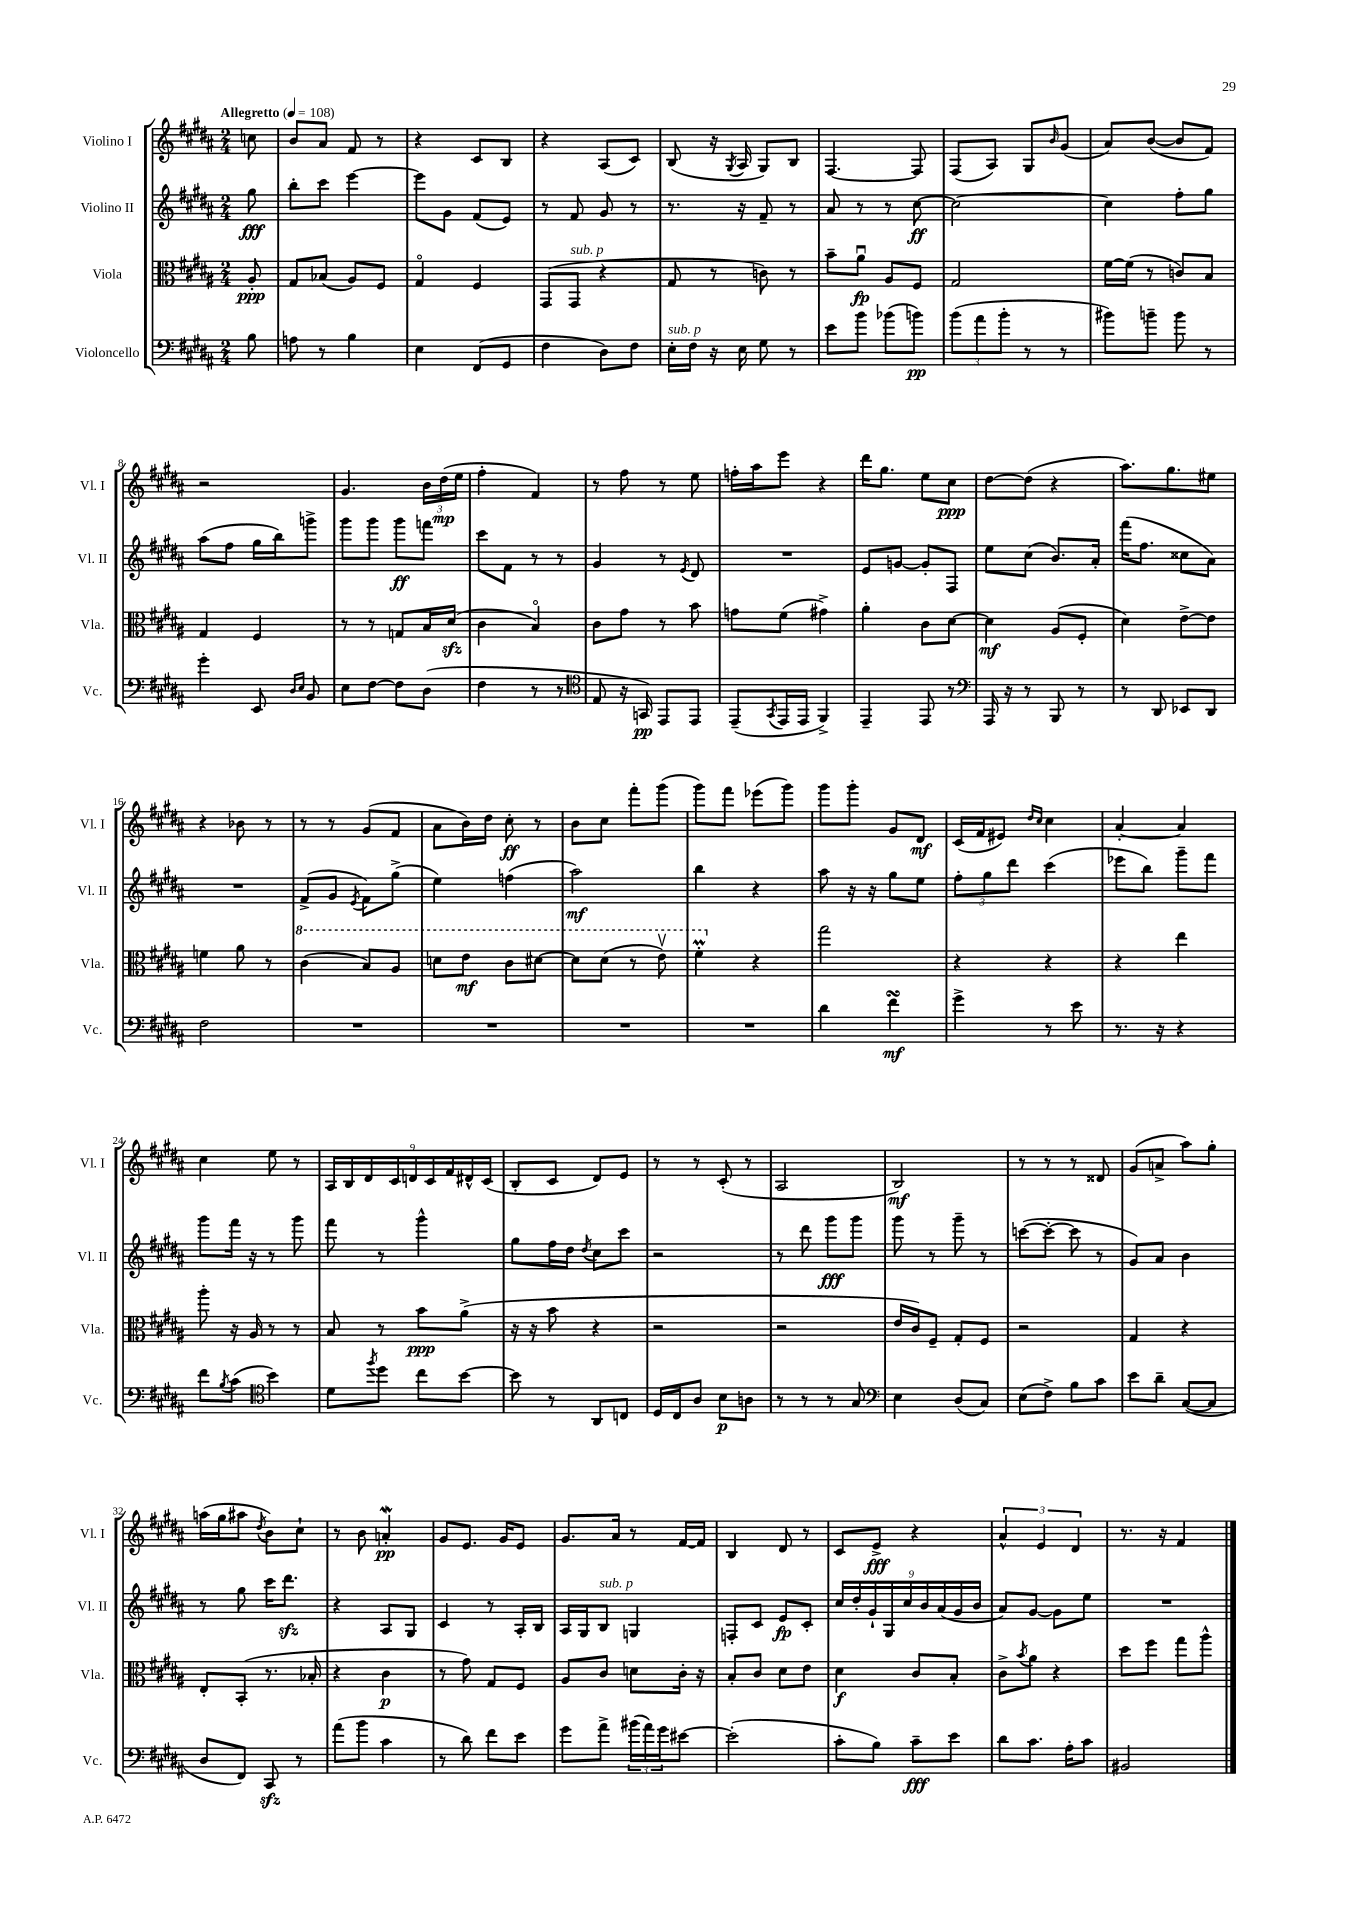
<<
\new StaffGroup <<
\new Staff = "s0" \with { instrumentName = "Violino I" shortInstrumentName = "Vl. I" } {
    \clef treble \key b \major \numericTimeSignature \time 2/4 \partial 8 \tempo "Allegretto" 4 = 108
    c''8 |
    b'8 ais'8 fis'8 r8 |
    r4 cis'8 b8 |
    r4 ais8( cis'8) |
    b8( r16 \acciaccatura { gis8 } ais16 gis8) b8 |
    fis4.~ fis8 |
    fis8( ais8) gis8 \grace { b'16 } gis'8( |
    ais'8) b'8~( b'8 fis'8) |
    r2 |
    gis'4. \tuplet 3/2 { b'16 dis''16\mp( e''16 } |
    fis''4-. fis'4) |
    r8 fis''8 r8 e''8 |
    f''16-. ais''16 e'''8 r4 |
    dis'''16 gis''8. e''8 cis''8\ppp |
    dis''8~ dis''8( r4 |
    ais''8.) gis''8. eis''8 |
    r4 bes'8 r8 |
    r8 r8 gis'8( fis'8 |
    ais'8 b'16) dis''16 cis''8-.\ff r8 |
    b'8 cis''8 fis'''8-. gis'''8( |
    gis'''8) fis'''8 ees'''8( gis'''8) |
    gis'''8 gis'''8-. gis'8 dis'8\mf |
    cis'16( fis'16 eis'8) \grace { dis''16 cis''16 } cis''4 |
    ais'4~-. ais'4 |
    cis''4 e''8 r8 |
    \tuplet 9/8 { ais16 b16 dis'16 cis'16 d'16 cis'16 fis'16 dis'16-^ cis'16( } |
    b8-. cis'8 dis'8) e'8 |
    r8 r8 cis'8-.( r8 |
    ais2 |
    b2\mf) |
    r8 r8 r8 disis'8 |
    gis'8( a'8-> ais''8) gis''8-. |
    a''16( gis''16 ais''8 \acciaccatura { dis''8 } b'8) cis''8-! |
    r8 b'8 a'4-.\mordent\pp |
    gis'8 e'8. gis'16 e'8 |
    gis'8. ais'16 r8 fis'16~ fis'16 |
    b4 dis'8 r8 |
    cis'8 e'8->\fff r4 |
    \tuplet 3/2 { ais'4-^ e'4 dis'4 } |
    r8. r16 fis'4 \bar "|." |
}
\new Staff = "s1" \with { instrumentName = "Violino II" shortInstrumentName = "Vl. II" } {
    \clef treble \key b \major \numericTimeSignature \time 2/4 \partial 8
    gis''8\fff |
    b''8-. cis'''8 e'''4~ |
    e'''8 gis'8 fis'8( e'8) |
    r8 fis'8 gis'8 r8 |
    r8. r16 fis'8-- r8 |
    ais'8 r8 r8 cis''8~\ff |
    cis''2~ |
    cis''4 fis''8-. gis''8 |
    ais''8( fis''8 gis''16 b''16) g'''8-> |
    gis'''8 gis'''8 gis'''8\ff f'''8 |
    cis'''8 fis'8 r8 r8 |
    gis'4 r8 \acciaccatura { e'8 } dis'8 |
    R2 |
    e'8 g'8~ g'8-. fis8 |
    e''8 cis''8( b'8.) ais'16-. |
    fis'''16( fis''8. cisis''8 ais'8) |
    R2 |
    fis'8->( gis'8 \acciaccatura { e'8 } fis'8) gis''8->( |
    e''4) f''4( |
    ais''2\mf) |
    b''4 r4 |
    ais''8 r16 r16 gis''8 e''8 |
    \tuplet 3/2 { fis''8-. gis''8 dis'''8 } cis'''4( |
    ees'''8 b''8) gis'''8-- fis'''8 |
    gis'''8 fis'''16 r16 r8 gis'''8 |
    fis'''8 r8 gis'''4-^ |
    gis''8 fis''16 dis''16 \acciaccatura { dis''8 } cis''8 cis'''8 |
    r2 |
    r8 dis'''8 gis'''8\fff gis'''8 |
    gis'''8 r8 gis'''8-- r8 |
    c'''8~( c'''8~-. c'''8 r8 |
    gis'8) ais'8 b'4 |
    r8 gis''8 cis'''16 dis'''8.\sfz |
    r4 ais8 gis8 |
    cis'4 r8 ais16-. b16 |
    ais16 gis16 b8^\markup { \italic "sub. p" } g4 |
    f8-. cis'8 e'8\fp cis'8-. |
    \tuplet 9/8 { cis''16 dis''16-. gis'16-! gis16 cis''16 b'16 ais'16( gis'16 b'16 } |
    ais'8) gis'8~ gis'8 e''8 |
    R2 \bar "|." |
}
\new Staff = "s2" \with { instrumentName = "Viola" shortInstrumentName = "Vla." } {
    \clef alto \key b \major \numericTimeSignature \time 2/4 \partial 8
    ais8-.\ppp |
    gis8 bes8( ais8) fis8 |
    gis4\flageolet fis4 |
    gis,8( gis,8^\markup { \italic "sub. p" } r4 |
    gis8 r8 c'8) r8 |
    b'8-- ais'8\downbow\fp ais8 fis8 |
    gis2 |
    fis'16~ fis'16( r8 c'8) b8 |
    gis4 fis4 |
    r8 r8 g8 b16 dis'16\sfz( |
    cis'4 b4\flageolet) |
    cis'8 gis'8 r8 b'8 |
    g'8 fis'8( gis'4->) |
    ais'4-. cis'8 dis'8~ |
    dis'4\mf ais8( fis8-. |
    dis'4) e'8~-> e'8 |
    f'4 ais'8 r8 |
    \ottava #1 cis''4( b'8) ais'8 |
    d''8 e''8\mf cis''8 dis''8~ |
    dis''8 dis''8( r8 e''8\upbow) |
    fis''4-.\prall \ottava #0 r4 |
    gis''2 |
    r4 r4 |
    r4 e''4 |
    ais''8-. r16 ais16 r8 r8 |
    b8 r8 b'8\ppp ais'8->( |
    r16 r16 b'8 r4 |
    r2 |
    r2 |
    e'16 cis'16) fis8-- gis8-. fis8 |
    r2 |
    gis4 r4 |
    e8-. b,8-.( r8. bes16-. |
    r4 cis'4\p |
    r8 gis'8) gis8 fis8 |
    ais8 cis'8 d'8 cis'16-. r16 |
    b8-. cis'8 dis'8 e'8 |
    dis'4\f cis'8 b8-. |
    cis'8-> \acciaccatura { b'8 } ais'8 r4 |
    dis''8 fis''8 gis''8 ais''8-^ \bar "|." |
}
\new Staff = "s3" \with { instrumentName = "Violoncello" shortInstrumentName = "Vc." } {
    \clef bass \key b \major \numericTimeSignature \time 2/4 \partial 8
    b8 |
    a8 r8 b4 |
    e4 fis,8( gis,8 |
    fis4 dis8) fis8 |
    e16-.^\markup { \italic "sub. p" } fis16 r16 e16 gis8 r8 |
    e'8 b'8 bes'8( b'8\pp) |
    \tuplet 3/2 { b'8( ais'8 b'8-. } r8 r8 |
    bis'8) b'8-- b'8 r8 |
    gis'4-. e,8 \grace { dis16 e16 } b,8 |
    e8 fis8~ fis8 dis8( |
    fis4 r8 r8 |
    \clef tenor e8 r16 g,16\pp) e,8 e,8 |
    e,8--( \acciaccatura { gis,8 } e,16 e,16 fis,4->) |
    e,4-- e,8 r8 |
    \clef bass ais,,16 r16 r8 b,,8 r8 |
    r8 dis,8 ees,8 dis,8 |
    fis2 |
    R2 |
    R2 |
    R2 |
    R2 |
    dis'4 fis'4\turn\mf |
    gis'4-> r8 e'8 |
    r8. r16 r4 |
    fis'8 \acciaccatura { b8 } cis'8( \clef tenor b'4) |
    dis'8 \acciaccatura { fis''8 } dis''8 cis''8 b'8~ |
    b'8 r8 ais,8 c8 |
    dis16 cis16 ais8 b8\p a8 |
    r8 r8 r8 gis8 |
    \clef bass e4 dis8( cis8) |
    e8( fis8->) b8 cis'8 |
    e'8 dis'8-- cis8~( cis8 |
    dis8 fis,8) cis,8\sfz r8 |
    ais'8( b'8 cis'4 |
    r8 dis'8) fis'8 e'8 |
    gis'8 ais'8-> \tuplet 3/2 { bis'16( ais'16) gis'16 } eis'8~ |
    eis'2-.( |
    cis'8-. b8) cis'8--\fff e'8 |
    dis'8 cis'8. ais16-. cis'8 |
    bis,2 \bar "|." |
}
>>
>>
